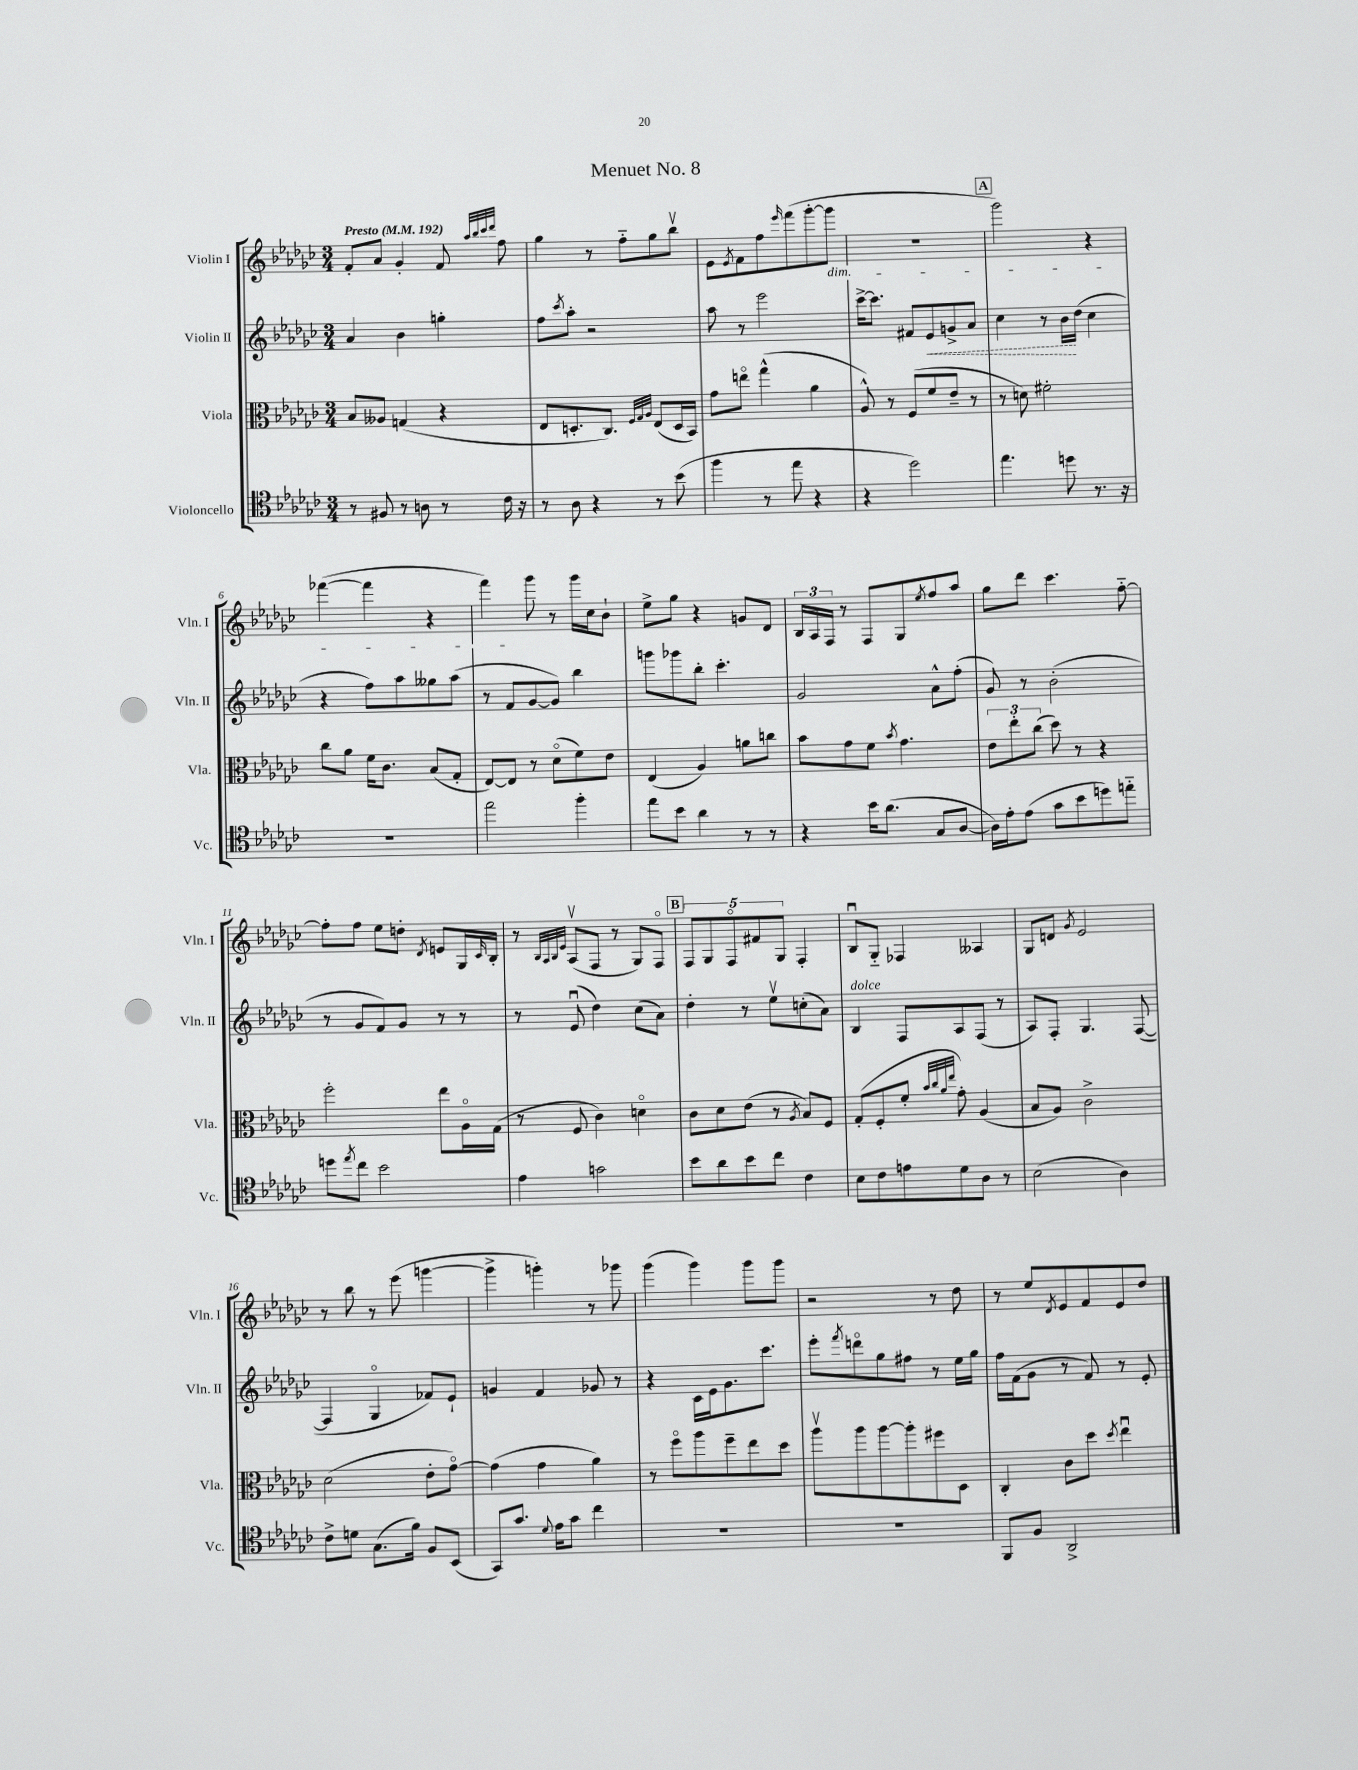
\header { title = "Menuet No. 8" }
<<
\new StaffGroup <<
\new Staff = "s0" \with { instrumentName = "Violin I" shortInstrumentName = "Vln. I" } {
    \clef treble \key ges \major \numericTimeSignature \time 3/4 \tempo "Presto" 4 = 192
    f'8-. aes'8 ges'4-. f'8 \grace { aes''32 bes''32 ces'''32 des'''32 } f''8 |
    ges''4 r8 f''8-_ ges''8 bes''8\upbow |
    ees'8 \acciaccatura { ees'8 } f'8 f''8 \grace { ees'''16 } f'''8( ges'''8~-. ges'''8\dim |
    R2. |
    \mark \markup { \box "A" } ges'''2) r4 |
    fes'''4~( fes'''4 r4 |
    f'''4\!) ges'''8 r8 ges'''16 ces''16 bes'8-! |
    ees''8-> ges''8 r4 g'8 des'8 |
    \tuplet 3/2 { bes16 aes16 f16 } r8 f8 ges8 \acciaccatura { ees''8 } f''8 aes''8 |
    ges''8 des'''8 ces'''4. f''8~-_ |
    f''8-. f''8 ees''8 d''8-. \acciaccatura { des'8 } e'8 ges16 \grace { ces'16 } bes16-. |
    r8 \grace { bes32 aes32 bes32 ees'32 } aes8\upbow( f8 r8 ges8) f8\flageolet |
    \mark \markup { \box "B" } \tuplet 5/4 { f8 ges8 f8\flageolet fis'8 ges8 } f4-. |
    bes8\downbow ges8-_ fes4 aeses4 |
    ges8 d'8 \acciaccatura { ges'8 } ees'2 |
    r8 bes''8 r8 ees'''8( g'''4~ |
    g'''4-> g'''4-.) r8 ges'''8 |
    ges'''4( ges'''4) ges'''8 ges'''8 |
    r2 r8 des''8 |
    r8 ees''8 \acciaccatura { des'8 } ees'8 f'8 ees'8 des''8 \bar "|." |
}
\new Staff = "s1" \with { instrumentName = "Violin II" shortInstrumentName = "Vln. II" } {
    \clef treble \key ges \major \numericTimeSignature \time 3/4
    aes'4 bes'4 g''4-. |
    f''8 \acciaccatura { ces'''8 } aes''8-. r2 |
    aes''8 r8 ees'''2 |
    ces'''16~-> ces'''8. fis'8 \once \override Hairpin.style = #'dashed-line ees'8\< g'8-> aes'8 |
    \mark \markup { \box "A" } ces''4 r8 bes'16\! des''16( ces''4 |
    r4 f''8) aes''8 geses''8 aes''8( |
    r8 f'8 ges'8~ ges'8) bes''4 |
    g'''8 ges'''8 bes''8-. ces'''4.-. |
    ges'2 aes'8-^ f''8-.( |
    ges'8) r8 bes'2-.( |
    r8 ges'8 f'8) ges'8 r8 r8 |
    r8 ees'8\downbow( des''4) ces''8( aes'8) |
    \mark \markup { \box "B" } des''4-. r8 ees''8\upbow c''8-.( aes'8) |
    bes4^\markup { \italic "dolce" } f8 aes8 f8( r8 |
    aes8) f8-. ges4. f8~( |
    f4 ges4\flageolet fes'8) ees'8-! |
    g'4 f'4 ges'8 r8 |
    r4 ces'16 ees'16 ges'8. ces'''8. |
    ees'''8-. \acciaccatura { f'''8 } d'''8\flageolet ges''8 fis''8 r8 ees''16 ges''16 |
    f''16 f'16( ges'8 r8 f'8) r8 ees'8-. \bar "|." |
}
\new Staff = "s2" \with { instrumentName = "Viola" shortInstrumentName = "Vla." } {
    \clef alto \key ges \major \numericTimeSignature \time 3/4
    bes8 aeses8 g4( r4 |
    ees8 d8.-. ces8.) \grace { f32 ges32 aes32 } ees8( d16 bes,16) |
    ges'8 e''8\flageolet ges''4-^( aes'4 |
    aes8-^) r8 f8( f'8 ees'8-- r8 |
    \mark \markup { \box "A" } r8 d'8) fis'2-. |
    ces''8 aes'8 f'16 ces'8. bes8( ges8-. |
    ees8~) ees8 r8 des'8\flageolet( f'8) ees'8 |
    ees4( aes4) a'8 c''8 |
    bes'8 ges'8 f'8 \acciaccatura { bes'8 } ges'4. |
    \tuplet 3/2 { ees'8 ees''8-. ces''8( } des''8) r8 r4 |
    f''2-. ees''8 aes16\flageolet ges16( |
    r8 f8 ces'4) d'4\flageolet |
    \mark \markup { \box "B" } ces'8 des'8 ees'8( r8 \acciaccatura { aes8 } bes8) f8 |
    ges8-.( f8-. f'8-. \grace { bes'32 ces''32 aes'32 ees''32 } ges'8-.) aes4( |
    bes8 aes8) ces'2-> |
    des'2( ees'8-. ges'8~\flageolet) |
    ges'4( ges'4 aes'4) |
    r8 f''8\flageolet aes''8 f''8-- ees''8 des''8 |
    aes''8\upbow aes''8 aes''8~ aes''8-. fis''8 des8 |
    ces4-. ces'8 des''8 \acciaccatura { des''8 } ees''4\downbow \bar "|." |
}
\new Staff = "s3" \with { instrumentName = "Violoncello" shortInstrumentName = "Vc." } {
    \clef tenor \key ges \major \numericTimeSignature \time 3/4
    r8 fis8 r8 a8 r8 ces'16 r16 |
    r8 aes8 r4 r8 bes'8( |
    f''4 r8 ees''8 r4 |
    r4 des''2) |
    \mark \markup { \box "A" } ees''4. d''8 r8. r16 |
    R2. |
    ees''2 f''4-. |
    ees''8 bes'8 aes'4 r8 r8 |
    r4 bes'16 aes'8.( ges8 aes8~ |
    aes16) ees'16-. ees'8( ges'8 bes'8 d''8) e''8-_ |
    d''8 \acciaccatura { ees''8 } ces''8 bes'2 |
    ees'4 g'2 |
    \mark \markup { \box "B" } bes'8 aes'8 bes'8 ces''8 ces'4 |
    bes8 ces'8 e'8 des'8 aes8 r8 |
    bes2( aes4) |
    ces'8-> d'8 ges8.( f'16) f8 bes,8( |
    ges,8) ges'8. \appoggiatura { des'8 } ees'16 ges'8 ces''4 |
    R2. |
    R2. |
    f,8 f8 aes,2-> \bar "|." |
}
>>
>>
